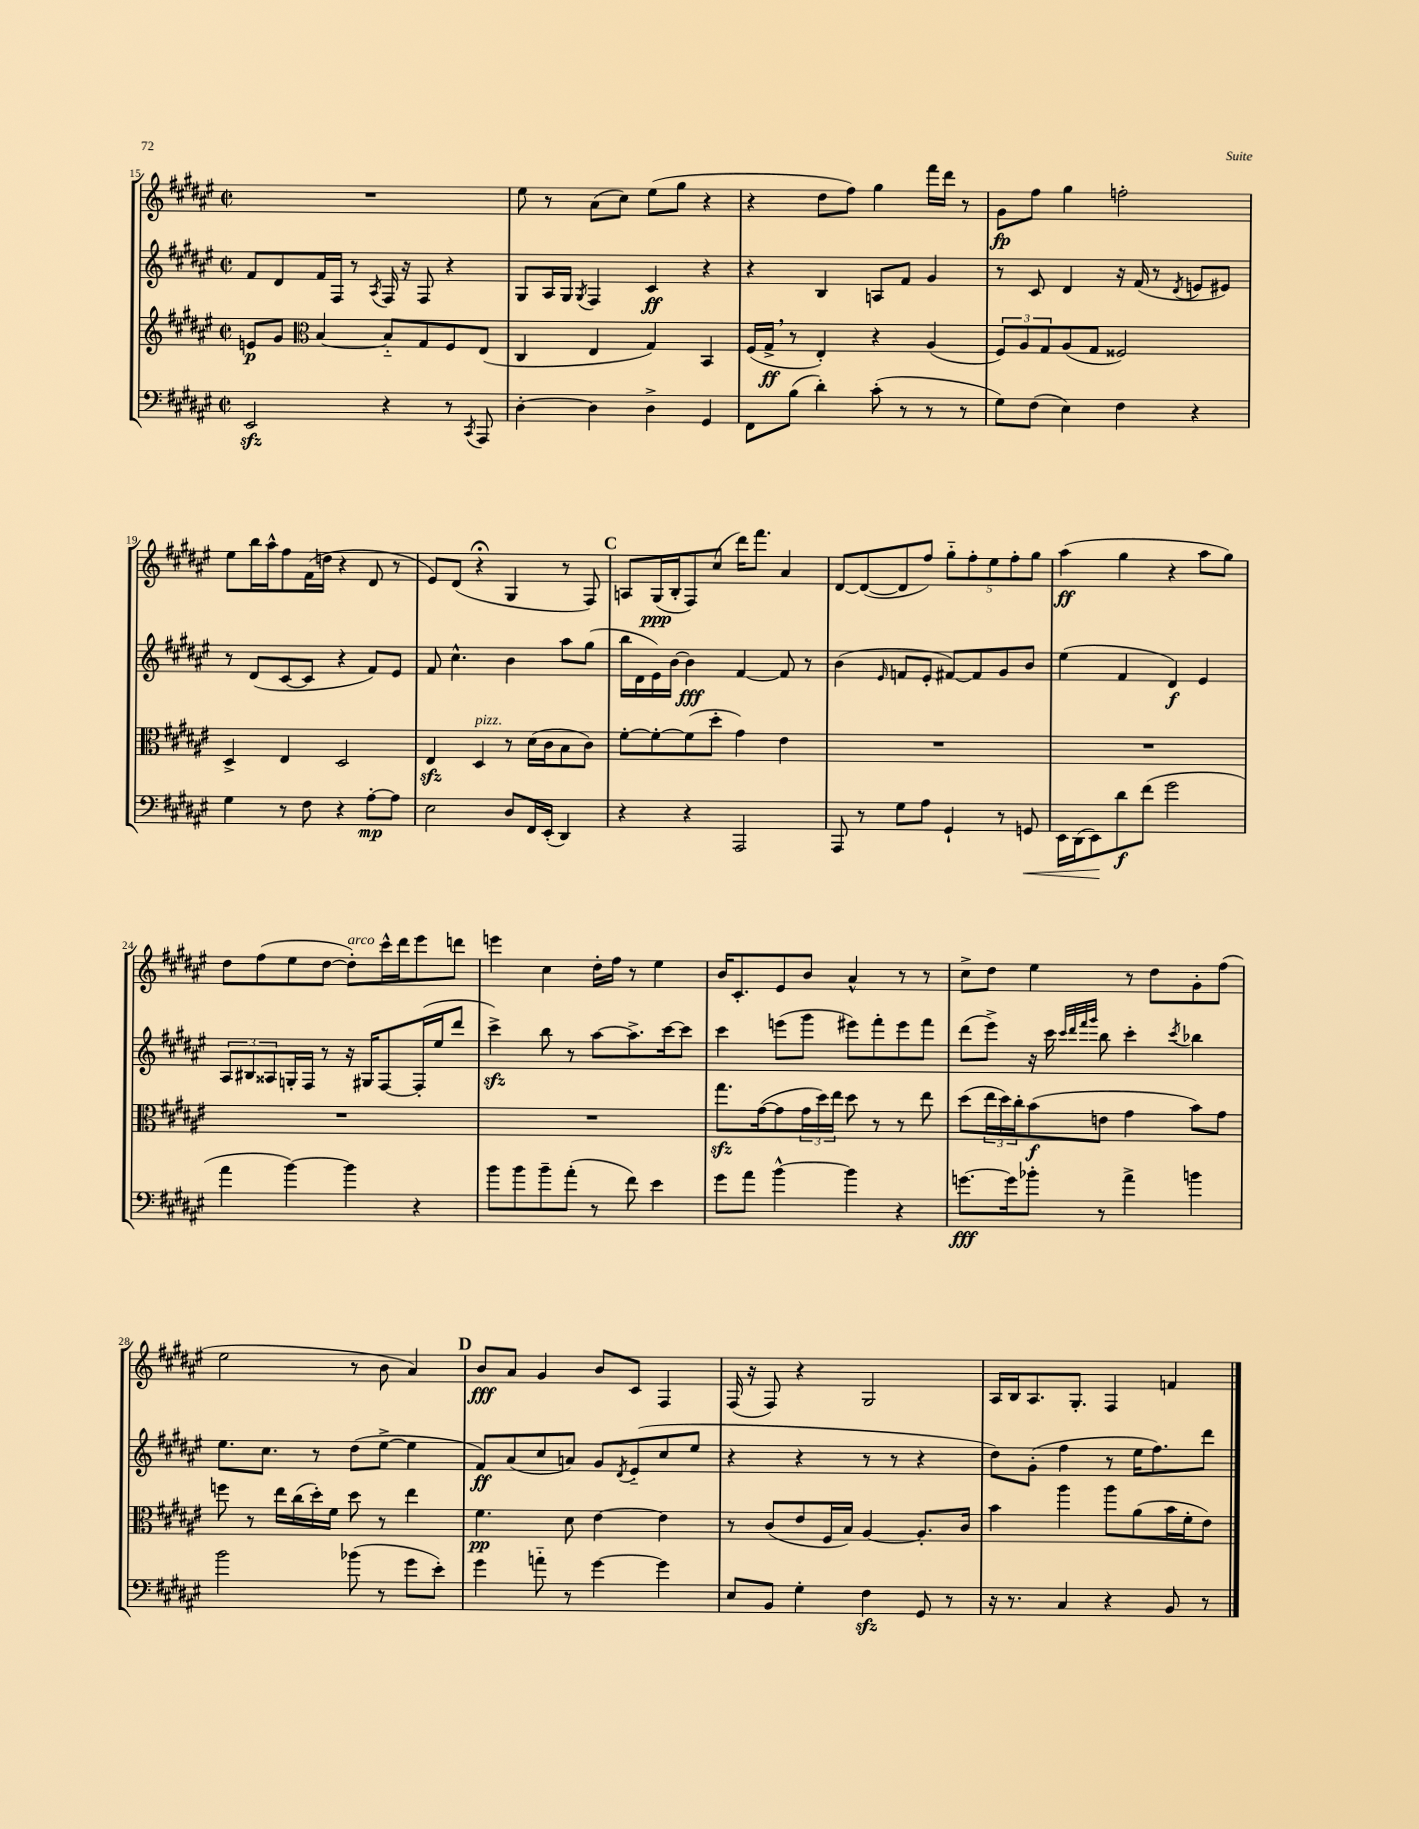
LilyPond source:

<<
\new StaffGroup <<
\new Staff = "s0" {
    \clef treble \key fis \major \defaultTimeSignature \time 2/2
    R1 |
    eis''8 r8 ais'8( cis''8) eis''8( gis''8 r4 |
    r4 dis''8 fis''8) gis''4 fis'''16 dis'''16 r8 |
    gis'8\fp fis''8 gis''4 f''2-. |
    eis''8 b''16 ais''16-^ fis''8 fis'16( d''16 r4 dis'8 r8 |
    eis'8) dis'8( r4\fermata gis4 r8 fis8) |
    \mark \markup { \bold "C" } a8 gis16\ppp( b16-. fis8) cis''8( dis'''16) fis'''8. ais'4 |
    dis'8~ dis'8~( dis'8 fis''8) \tuplet 5/4 { gis''8-_ fis''8-. eis''8 fis''8-. gis''8 } |
    ais''4\ff( gis''4 r4 ais''8 gis''8) |
    dis''8 fis''8( eis''8 dis''8~ dis''8-.^\markup { \italic "arco" }) cis'''16-^ dis'''16 eis'''8 d'''8 |
    e'''4 cis''4 dis''16-. fis''16 r8 eis''4 |
    b'16 cis'8.-. eis'8 b'8 ais'4-^ r8 r8 |
    cis''8-> dis''8 eis''4 r8 dis''8 gis'8-. fis''8( |
    eis''2 r8 b'8 ais'4) |
    \mark \markup { \bold "D" } b'8\fff ais'8 gis'4 b'8 cis'8 fis4 |
    fis16( r16 fis8) r4 gis2 |
    ais16 b16 ais8. gis8.-. fis4 f'4 \bar "|." |
}
\new Staff = "s1" {
    \clef treble \key fis \major \defaultTimeSignature \time 2/2
    fis'8 dis'8 fis'16 fis16 r8 \acciaccatura { ais8 } fis16 r16 fis8 r4 |
    gis8 ais16 gis16 \acciaccatura { gis8 } fis4 cis'4\ff r4 |
    r4 b4 a8 fis'8 gis'4 |
    r8 cis'8 dis'4 r16 fis'16( r8 \acciaccatura { dis'8 } e'8 eis'8) |
    r8 dis'8( cis'8~ cis'8 r4 fis'8) eis'8 |
    fis'8 cis''4.-^ b'4 ais''8 gis''8( |
    \mark \markup { \bold "C" } b''16 dis'16 eis'16) b'16~ b'4\fff fis'4~ fis'8 r8 |
    b'4( \grace { eis'16 } f'8 eis'8-. fis'8~) fis'8 gis'8 b'8 |
    eis''4( fis'4 dis'4\f) eis'4 |
    \tuplet 3/2 { ais8 bis8 aisis8 } g16-. fis16 r8 r16 gis16 fis8~ fis16-.( eis''16 dis'''8 |
    cis'''4->\sfz) b''8 r8 ais''8~ ais''8.-> cis'''16~ cis'''8 |
    cis'''4 e'''8( gis'''8 eis'''8) fis'''8-. eis'''8 fis'''8 |
    dis'''8( eis'''8->) r16 cis'''16 \grace { cis'''32 dis'''32 fis'''32 gis'''32 } b''8 cis'''4-. \acciaccatura { cis'''8 } bes''4 |
    eis''8. cis''8. r8 dis''8( eis''8~-> eis''4 |
    \mark \markup { \bold "D" } fis'8\ff) ais'8( cis''8 a'8) gis'8 \acciaccatura { dis'8 } eis'8-_( cis''8 eis''8 |
    r4 r4 r8 r8 r4 |
    dis''8) gis'8-.( fis''4 r8 eis''16 fis''8.) dis'''8 \bar "|." |
}
\new Staff = "s2" {
    \clef treble \key fis \major \defaultTimeSignature \time 2/2
    e'8\p gis'8 \clef alto b4~ b8-_ gis8 fis8 eis8( |
    cis4 eis4 gis4) b,4 |
    fis16( gis16->\ff \breathe r8 eis4-.) r4 ais4( |
    \tuplet 3/2 { fis8) ais8 gis8 } ais8( gis8 fisis2) |
    dis4-> eis4 dis2 |
    eis4\sfz dis4^\markup { \italic "pizz." } r8 dis'16( cis'16 b8 cis'8) |
    \mark \markup { \bold "C" } fis'8~-. fis'8~-. fis'8( dis''8-. gis'4) eis'4 |
    R1 |
    R1 |
    R1 |
    R1 |
    gis''8.\sfz gis'16~( gis'8 \tuplet 3/2 { gis'16 dis''16) eis''16 } dis''8 r8 r8 eis''8 |
    dis''8( \tuplet 3/2 { eis''16 dis''16) cis''16-. } b'8\f( e'8 gis'4 b'8) gis'8 |
    f''8 r8 eis''16 cis''16( dis''16-.) fis'16 dis''8 r8 eis''4 |
    \mark \markup { \bold "D" } fis'4.\pp dis'8 eis'4~ eis'4 |
    r8 cis'8( eis'8 fis16 b16) ais4~ ais8.-. cis'16 |
    b'4 ais''4 ais''8 ais'8( b'16 fis'16-. eis'8) \bar "|." |
}
\new Staff = "s3" {
    \clef bass \key fis \major \defaultTimeSignature \time 2/2
    eis,2\sfz r4 r8 \acciaccatura { cis,8 } ais,,8 |
    dis4~-. dis4 dis4-> gis,4 |
    fis,8 b8( dis'4-.) cis'8-.( r8 r8 r8 |
    gis8) fis8( eis4) fis4 r4 |
    gis4 r8 fis8 r4 ais8~-.\mp ais8 |
    eis2 dis8 fis,16 eis,16-.( dis,4) |
    \mark \markup { \bold "C" } r4 r4 ais,,2 |
    ais,,8 r8 gis8 ais8 gis,4-! r8 g,8\< |
    eis,16 dis,16( eis,8\!) dis'8\f fis'8( gis'2 |
    ais'4 b'4~) b'4 r4 |
    b'8 b'8 b'8-- ais'8-.( r8 fis'8) eis'4 |
    gis'8 ais'8 b'4~-^ b'4 r4 |
    g'8.~\fff g'16 bes'8-. r8 ais'4-> b'4 |
    b'2 bes'8( r8 gis'8 eis'8-.) |
    \mark \markup { \bold "D" } gis'4 a'8-_ r8 gis'4~ gis'4 |
    eis8 b,8 gis4-. fis4\sfz gis,8 r8 |
    r16 r8. cis4 r4 b,8 r8 \bar "|." |
}
>>
>>
\layout { \context { \Score currentBarNumber = #15 } }
